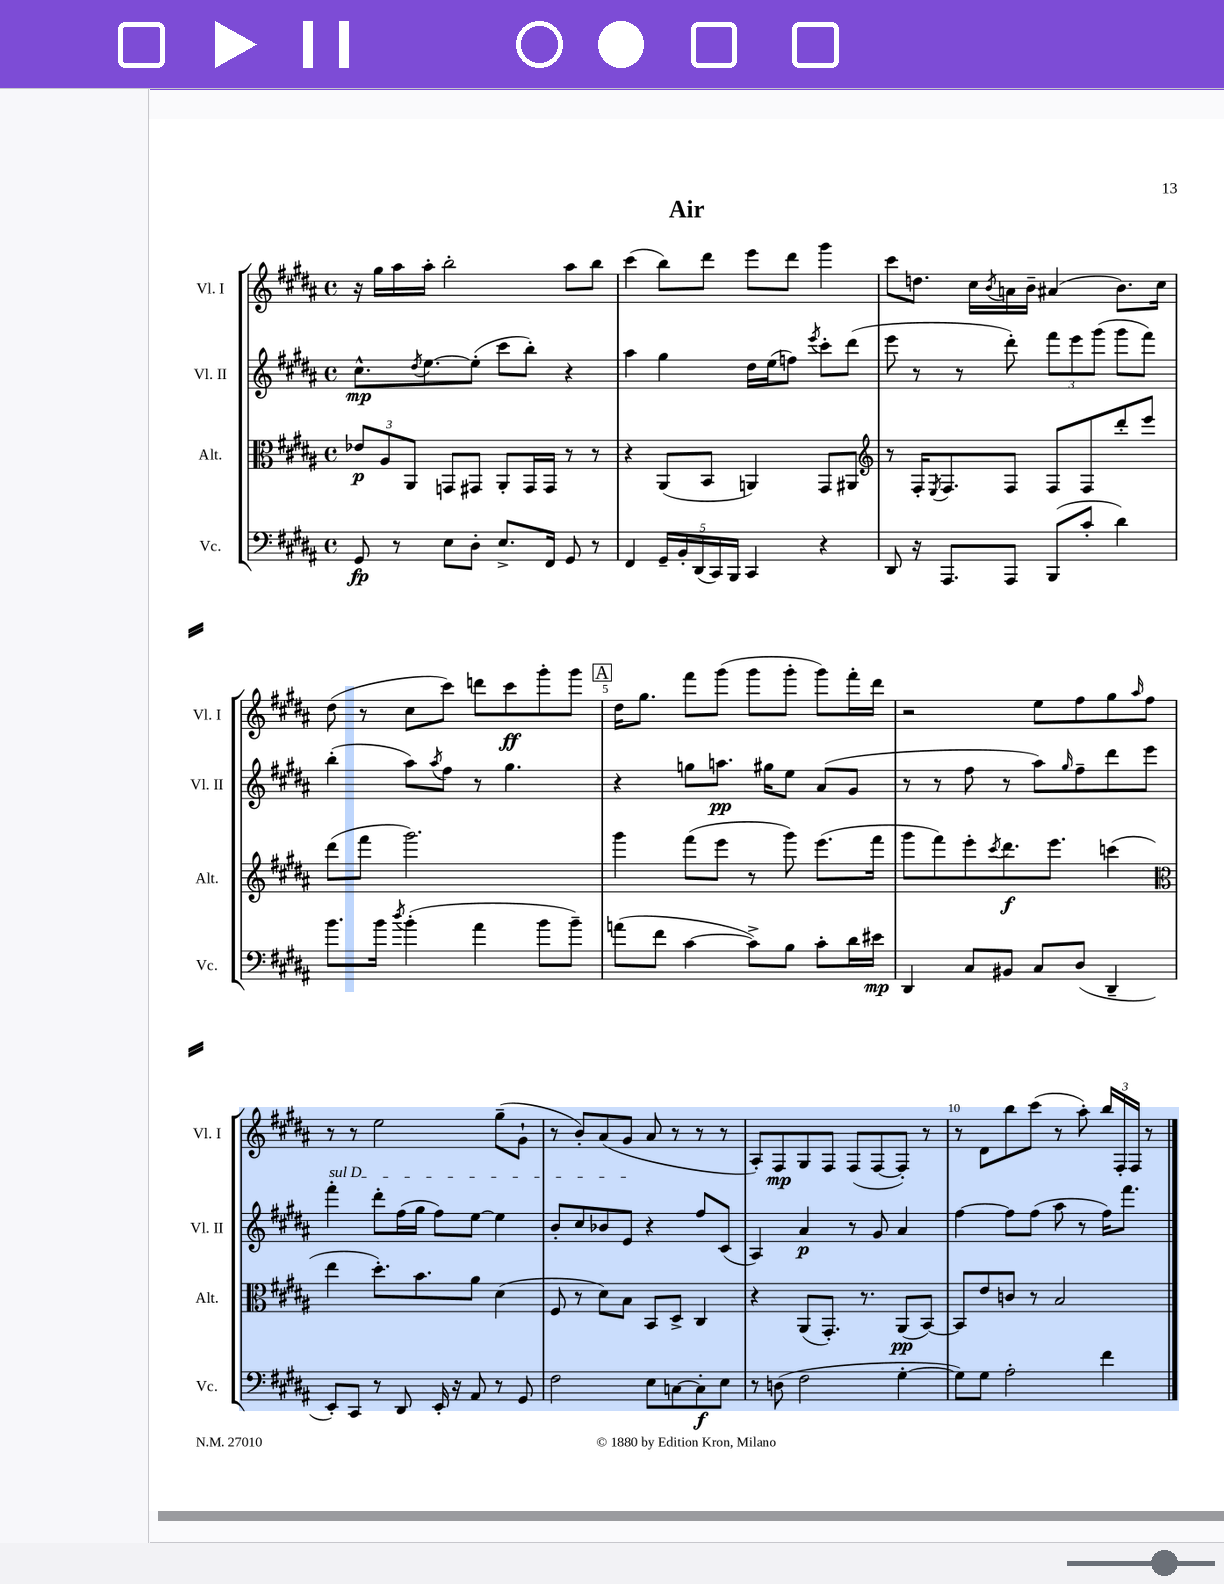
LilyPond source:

\header { title = "Air" }
<<
\new StaffGroup <<
\new Staff = "s0" \with { instrumentName = "Vl. I" shortInstrumentName = "Vl. I" } {
    \clef treble \key b \major \defaultTimeSignature \time 4/4
    r16 gis''16 ais''16 ais''16-. b''2-. ais''8 b''8 |
    cis'''4( b''8) dis'''8 e'''8 dis'''8 gis'''4 |
    cis'''8 d''8. cis''16 \acciaccatura { b'8 } a'16 b'16-- ais'4( b'8.) cis''16 |
    dis''8( r8 cis''8 cis'''8) d'''8 cis'''8\ff gis'''8-. gis'''8 |
    \mark \markup { \box "A" } dis''16 gis''8. fis'''8 gis'''8( gis'''8 gis'''8-. gis'''8) fis'''16-. dis'''16 |
    r2 e''8 fis''8 gis''8 \grace { ais''16 } fis''8 |
    r8 r8 e''2 gis''8--( gis'8-! |
    r8 b'8-.) ais'8( gis'8 ais'8 r8 r8 r8 |
    ais8-.) fis8\mp gis8 fis8 fis8( fis8~ fis8-.) r8 |
    r8 dis'8 b''8 cis'''8( r8 ais''8-.) \tuplet 3/2 { b''16 fis16-. fis16 } r8 \bar "|." |
}
\new Staff = "s1" \with { instrumentName = "Vl. II" shortInstrumentName = "Vl. II" } {
    \clef treble \key b \major \defaultTimeSignature \time 4/4
    cis''8.-^\mp \acciaccatura { dis''8 } e''8.~ e''8-.( cis'''8 b''8-.) r4 |
    ais''4 gis''4 dis''16 e''16( f''8) \acciaccatura { e'''8 } cis'''8-. dis'''8( |
    e'''8 r8 r8 dis'''8-.) \tuplet 3/2 { fis'''8 e'''8 gis'''8( } gis'''8 fis'''8) |
    b''4-.( ais''8) \acciaccatura { ais''8 } fis''8 r8 gis''4. |
    \mark \markup { \box "A" } r4 g''8 a''8.\pp gis''16 e''8 ais'8( gis'8 |
    r8 r8 fis''8 r8 ais''8) \grace { gis''16 } fis''8-- dis'''8 e'''8 |
    \once \override TextSpanner.bound-details.left.text = \markup { \italic "sul D" } fis'''4-.\startTextSpan dis'''8-. fis''16( gis''16 fis''8) e''8~ e''4 |
    b'8-. cis''8 bes'8 e'8\stopTextSpan r4 fis''8 cis'8( |
    ais4) ais'4\p r8 gis'8 ais'4 |
    fis''4~ fis''8 fis''8( ais''8 r8 fis''16) fis'''8. \bar "|." |
}
\new Staff = "s2" \with { instrumentName = "Alt." shortInstrumentName = "Alt." } {
    \clef alto \key b \major \defaultTimeSignature \time 4/4
    \tuplet 3/2 { ees'8\p ais8 ais,8 } g,8 gis,8 ais,8-. gis,16 gis,16 r8 r8 |
    r4 ais,8( b,8 a,4) gis,8 ais,8 |
    \clef treble r8 fis16-. \acciaccatura { e8 } fis8. fis8 fis8 fis8 dis'''8-. e'''8 |
    dis'''8( fis'''8 gis'''2.) |
    \mark \markup { \box "A" } gis'''4 fis'''8( e'''8 r8 gis'''8) e'''8.( fis'''16 |
    gis'''8 fis'''8) e'''8-. \acciaccatura { cis'''8 } dis'''8.\f e'''8. c'''4( |
    \clef alto e''4 dis''8.-.) b'8. ais'8 dis'4( |
    fis8 r8 dis'8) b8 b,8 dis8-> cis4 |
    r4 ais,8( gis,8.-.) r8. ais,8\pp( b,8~) |
    b,8 e'8 c'8 r8 b2 \bar "|." |
}
\new Staff = "s3" \with { instrumentName = "Vc." shortInstrumentName = "Vc." } {
    \clef bass \key b \major \defaultTimeSignature \time 4/4
    gis,8\fp r8 e8 dis8-. e8.-> fis,16 gis,8 r8 |
    fis,4 \tuplet 5/4 { gis,16-- b,16-. dis,16( cis,16) b,,16 } cis,4 r4 |
    dis,8 r16 ais,,8. ais,,8 b,,8( cis'8-. dis'4) |
    b'8. b'16 \acciaccatura { dis''8 } b'4-.( ais'4 b'8 b'8--) |
    \mark \markup { \box "A" } a'8( fis'8 cis'4~ cis'8->) b8 cis'8-. dis'16 eis'16\mp |
    dis,4 cis8 bis,8 cis8 dis8( dis,4-- |
    e,8-.) cis,8 r8 dis,8 e,16-. r16 ais,8 r8 gis,8 |
    fis2 e8 c8~ c8-.\f e8 |
    r8 d8( fis2 gis4~-. |
    gis8) gis8 ais2-. fis'4 \bar "|." |
}
>>
>>
\layout { \context { \Score \override BarNumber.break-visibility = ##(#f #t #t) barNumberVisibility = #(every-nth-bar-number-visible 5) } }
